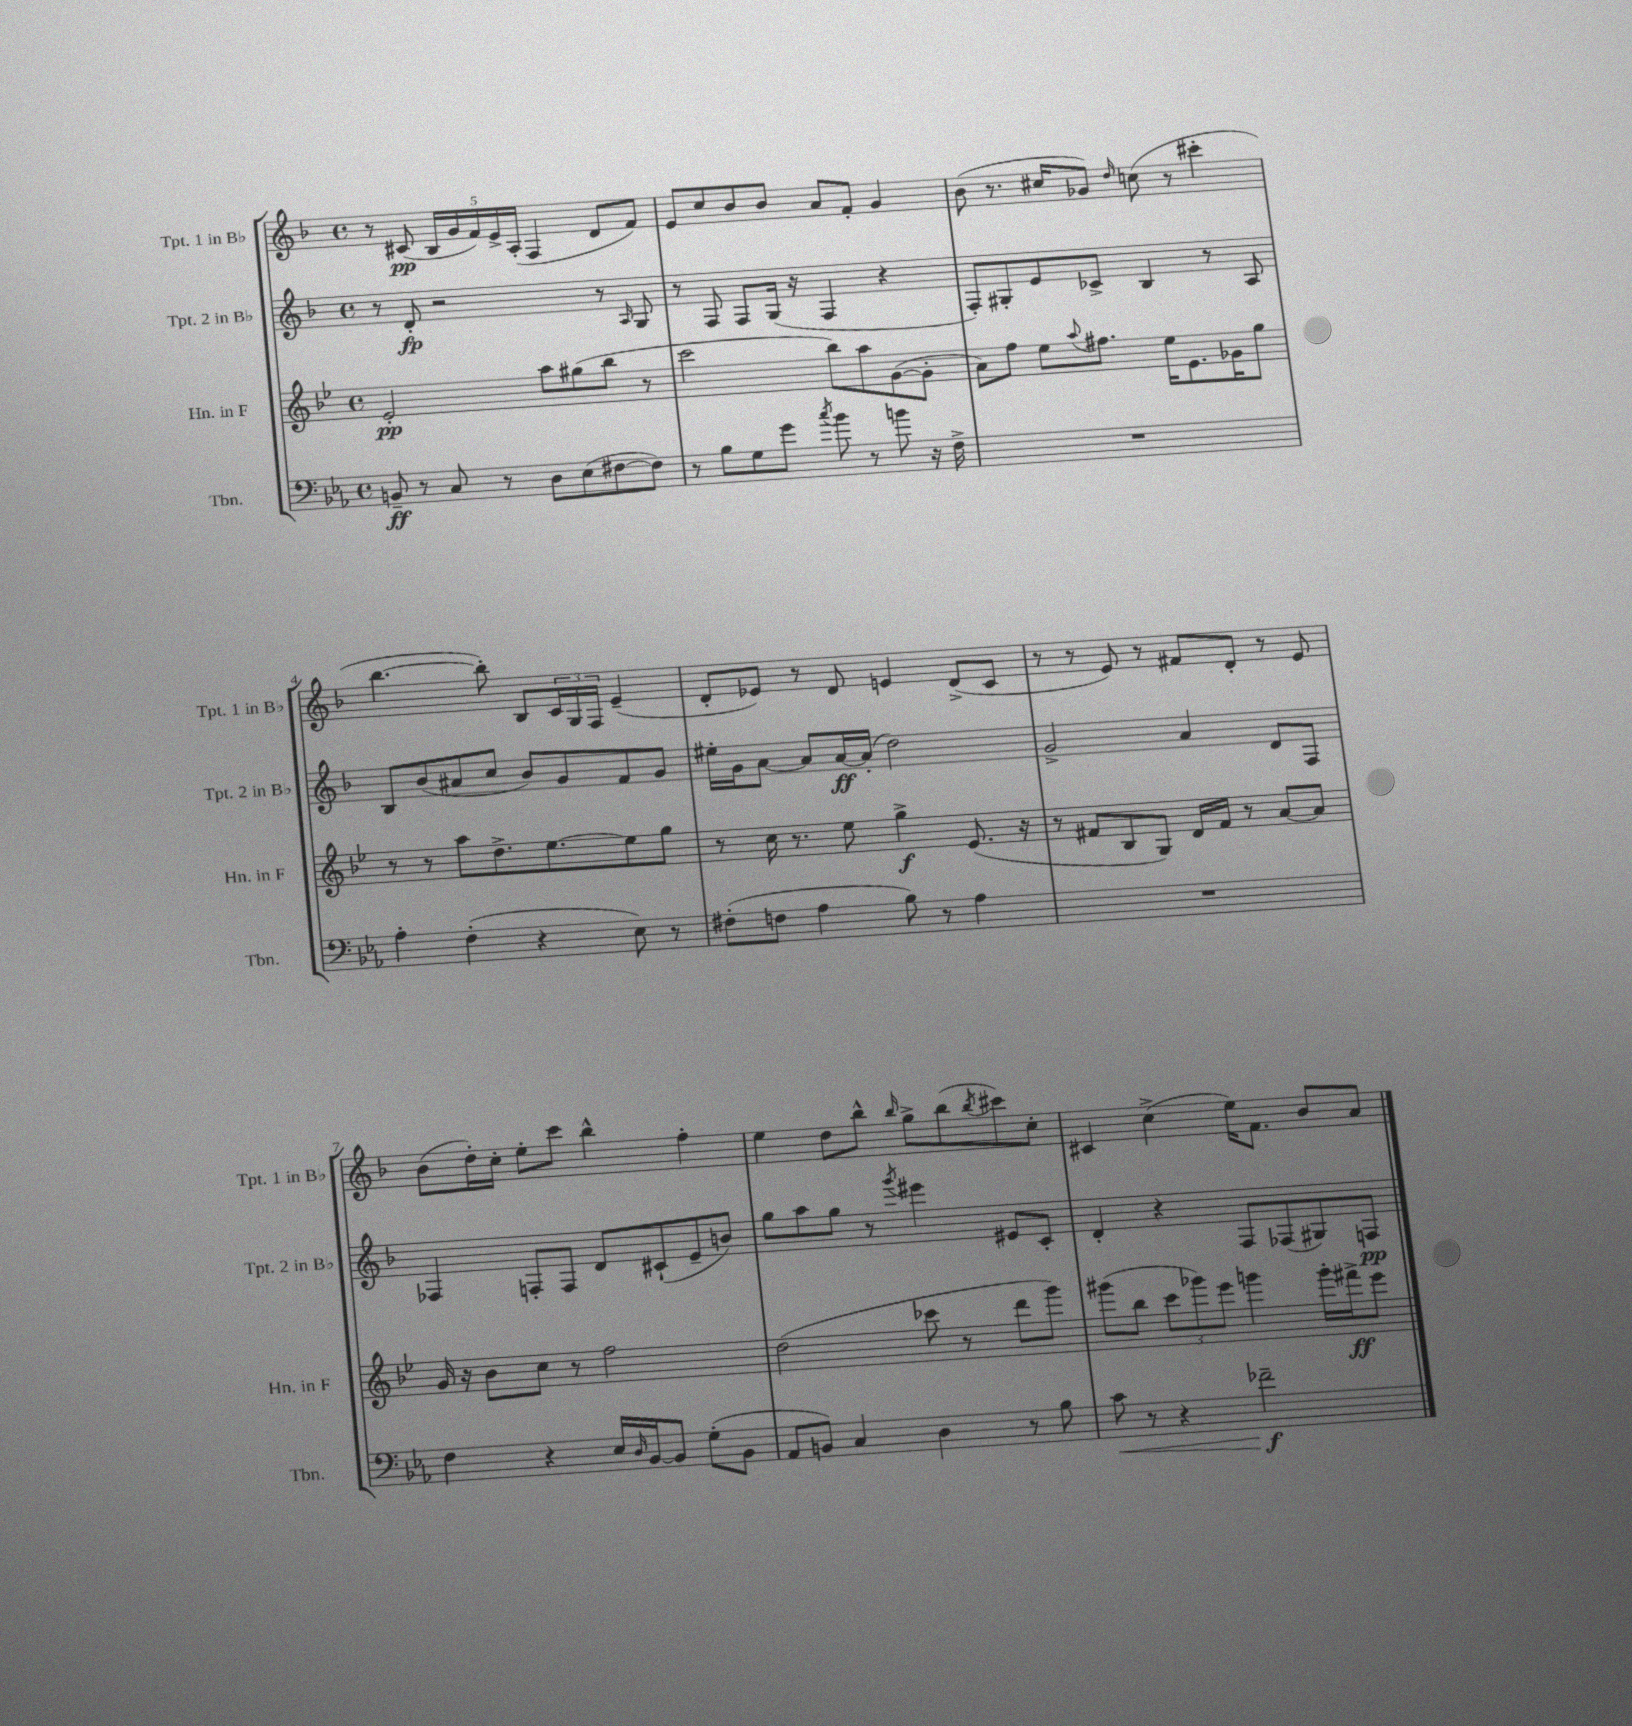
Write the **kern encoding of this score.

**kern	**dynam	**kern	**dynam	**kern	**dynam	**kern	**dynam
*part4	*part4	*part3	*part3	*part2	*part2	*part1	*part1
*staff4	*staff4	*staff3	*staff3	*staff2	*staff2	*staff1	*staff1
*I"Tbn.	*	*I"Hn. in F	*	*I"Tpt. 2 in B♭	*	*I"Tpt. 1 in B♭	*
*I'Tbn.	*	*I'Hn. in F	*	*I'Tpt. 2 in B♭	*	*I'Tpt. 1 in B♭	*
*clefF4	*	*clefG2	*	*clefG2	*	*clefG2	*
*k[b-e-a-]	*	*k[b-e-]	*	*k[b-]	*	*k[b-]	*
*M4/4	*	*M4/4	*	*M4/4	*	*M4/4	*
*met(c)	*	*met(c)	*	*met(c)	*	*met(c)	*
=1	=1	=1	=1	=1	=1	=1	=1
8BBn~/	ff	2e-'/	pp	8r	.	8r	.
8r	.	.	.	8d'/	fp	(8c#X/	pp
8C/	.	.	.	2r	.	20B-/LL	.
.	.	.	.	.	.	20g/	.
.	.	.	.	.	.	20f/)	.
8r	.	.	.	.	.	.	.
.	.	.	.	.	.	20e^/	.
.	.	.	.	.	.	(20A'/JJ	.
8D\L	.	8aa\L	.	.	.	4F/	.
(8E-\	.	(8gg#X\	.	.	.	.	.
[8F#X\	.	8bb-\J	.	8r	.	8d/L	.
.	.	.	.	16qqA/	.	.	.
8F#\J])	.	8r	.	8G/	.	8f/J)	.
=2	=2	=2	=2	=2	=2	=2	=2
8r	.	2ccc\	.	8r	.	8e/L	.
8B-\L	.	.	.	8F/	.	8cc/	.
8G\	.	.	.	8F/L	.	8b-/	.
8g\J	.	.	.	(16G/Jk	.	8b-/J	.
.	.	.	.	16r	.	.	.
8qcc/	.	.	.	.	.	.	.
8b-\	.	8bb-\L)	.	4F/	.	8a/L	.
8r	.	8aa\	.	.	.	8f'/J	.
8bn\	.	([8g\	.	4r	.	4g/	.
16r	.	8g'\J]	.	.	.	.	.
16F^\	.	.	.	.	.	.	.
=3	=3	=3	=3	=3	=3	=3	=3
1r	.	8a\L)	.	8F'/L)	.	(8b-\	.
.	.	8ff\J	.	8G#X'/	.	8.r	.
.	.	8ee-\L	.	8e/	.	.	.
.	.	.	.	.	.	16cc#X/KL	.
.	.	8qqaa/	.	.	.	.	.
.	.	8.ff#X\J	.	8c-X^/J	.	8g-X/J)	.
.	.	.	.	.	.	16qqdd/	.
.	.	.	.	4B-/	.	(8ccn\	.
.	.	16ee-\KL	.	.	.	.	.
.	.	8.e-\	.	.	.	8r	.
.	.	.	.	8r	.	4ccc#X'\	.
.	.	16g-X\K	.	.	.	.	.
.	.	8gg\J	.	8A/	.	.	.
!!LO:LB:g=z
=4	=4	=4	=4	=4	=4	=4	=4
4A-'\	.	8r	.	8B-/L	.	[4.bb-\	.
.	.	8r	.	(8b-/	.	.	.
(4F'\	.	8aa\L	.	8a#X/	.	.	.
.	.	8.dd^\	.	8cc/J	.	8bb-'\])	.
4r	.	.	.	8b-/L)	.	8B-/L	.
.	.	[8.ee-\	.	.	.	.	.
.	.	.	.	8g/	.	24c/L	.
.	.	.	.	.	.	24G/	.
.	.	.	.	.	.	24F/JJ	.
8E-\)	.	8ee-\]	.	8f/	.	(4e~/	.
8r	.	8gg\J	.	8g/J	.	.	.
=5	=5	=5	=5	=5	=5	=5	=5
(8F#X'\L	.	8r	.	16ee#X'\LL	.	8d'/L	.
.	.	.	.	16g\J	.	.	.
8Fn\J	.	16cc\	.	[8a\J	.	8e-X/J)	.
.	.	8.r	.	.	.	.	.
4A-\	.	.	.	8a/L]	.	8r	.
.	.	8ee-\	.	[16a/L	ff	8d/	.
.	.	.	.	(16a'/JJ]	.	.	.
8B-\)	.	4gg^\	f	2dd\)	.	4en/	.
8r	.	.	.	.	.	.	.
4A-\	.	(8.e-/	.	.	.	(8d^/L	.
.	.	.	.	.	.	8c/J	.
.	.	16r	.	.	.	.	.
=6	=6	=6	=6	=6	=6	=6	=6
1r	.	8r	.	2g^/	.	8r	.
.	.	8f#X/L	.	.	.	8r	.
.	.	8B-/	.	.	.	8e/)	.
.	.	8G/J)	.	.	.	8r	.
.	.	16d/LL	.	4a/	.	8f#X/L	.
.	.	16f#/JJ	.	.	.	.	.
.	.	8r	.	.	.	8d'/J	.
.	.	[8a/L	.	8d/L	.	8r	.
.	.	8a/J]	.	8F/J	.	8e/	.
!!LO:LB:g=z
=7	=7	=7	=7	=7	=7	=7	=7
4F\	.	16g/	.	4F-X/	.	(8b-\L	.
.	.	16r	.	.	.	.	.
.	.	8b-\L	.	.	.	16dd'\L)	.
.	.	.	.	.	.	16cc'\JJ	.
4r	.	8cc\J	.	8Fn'/L	.	8ee'\L	.
.	.	8r	.	8F/J	.	8ccc\J	.
16E-/LL	.	2ff\	.	8d/L	.	4bb-^^\	.
16qqD/	.	.	.	.	.	.	.
[16BB-/J	.	.	.	.	.	.	.
8BB-/J]	.	.	.	(8c#X`/	.	.	.
(8G'\L	.	.	.	8e~/	.	4ff'\	.
8BB-\J	.	.	.	8bn/J)	.	.	.
=8	=8	=8	=8	=8	=8	=8	=8
8AA-/L	.	(2dd\	.	8gg\L	.	4ee\	.
8BBn/J)	.	.	.	8aa\	.	.	.
4C/	.	.	.	8gg\J	.	8dd\L	.
.	.	.	.	8r	.	8bb-^^\J	.
.	.	.	.	8qggg/	.	16qqbb-/	.
4D\	.	8ccc-X\	.	4eee#X\	.	8gg^\L	.
.	.	8r	.	.	.	(8bb-\	.
.	.	.	.	.	.	8qbb-/	.
8r	.	8ddd\L	.	8e#X/L	.	8ccc#X\)	.
8B-\	.	8ggg\J)	.	8c'/J	.	8cc'\J	.
=9	=9	=9	=9	=9	=9	=9	=9
!	!LO:HP:b	!	!	!	!	!	!
8c\	<	(8ggg#X\L	.	4d'/	.	4c#X/	.
8r	.	8bb-\J	.	.	.	.	.
4r	.	12ccc\L	.	4r	.	(4cc^\	.
.	.	12ggg-X\)	.	.	.	.	.
.	.	12eee-\J	.	.	.	.	.
2f-X~\	f	4gggn\	.	8F/L	.	16ee\KL)	.
.	.	.	.	.	.	8.f\J	.
.	.	.	.	(8F-X/	.	.	.
.	.	16ggg'\LL	.	8G#X/)	.	8b-/L	.
.	.	16fff#X^\J	ff	.	.	.	.
.	.	8eee-\J	.	8Fn/J	pp	8a/J	.
.	[	.	.	.	.	.	.
==	==	==	==	==	==	==	==
*-	*-	*-	*-	*-	*-	*-	*-
